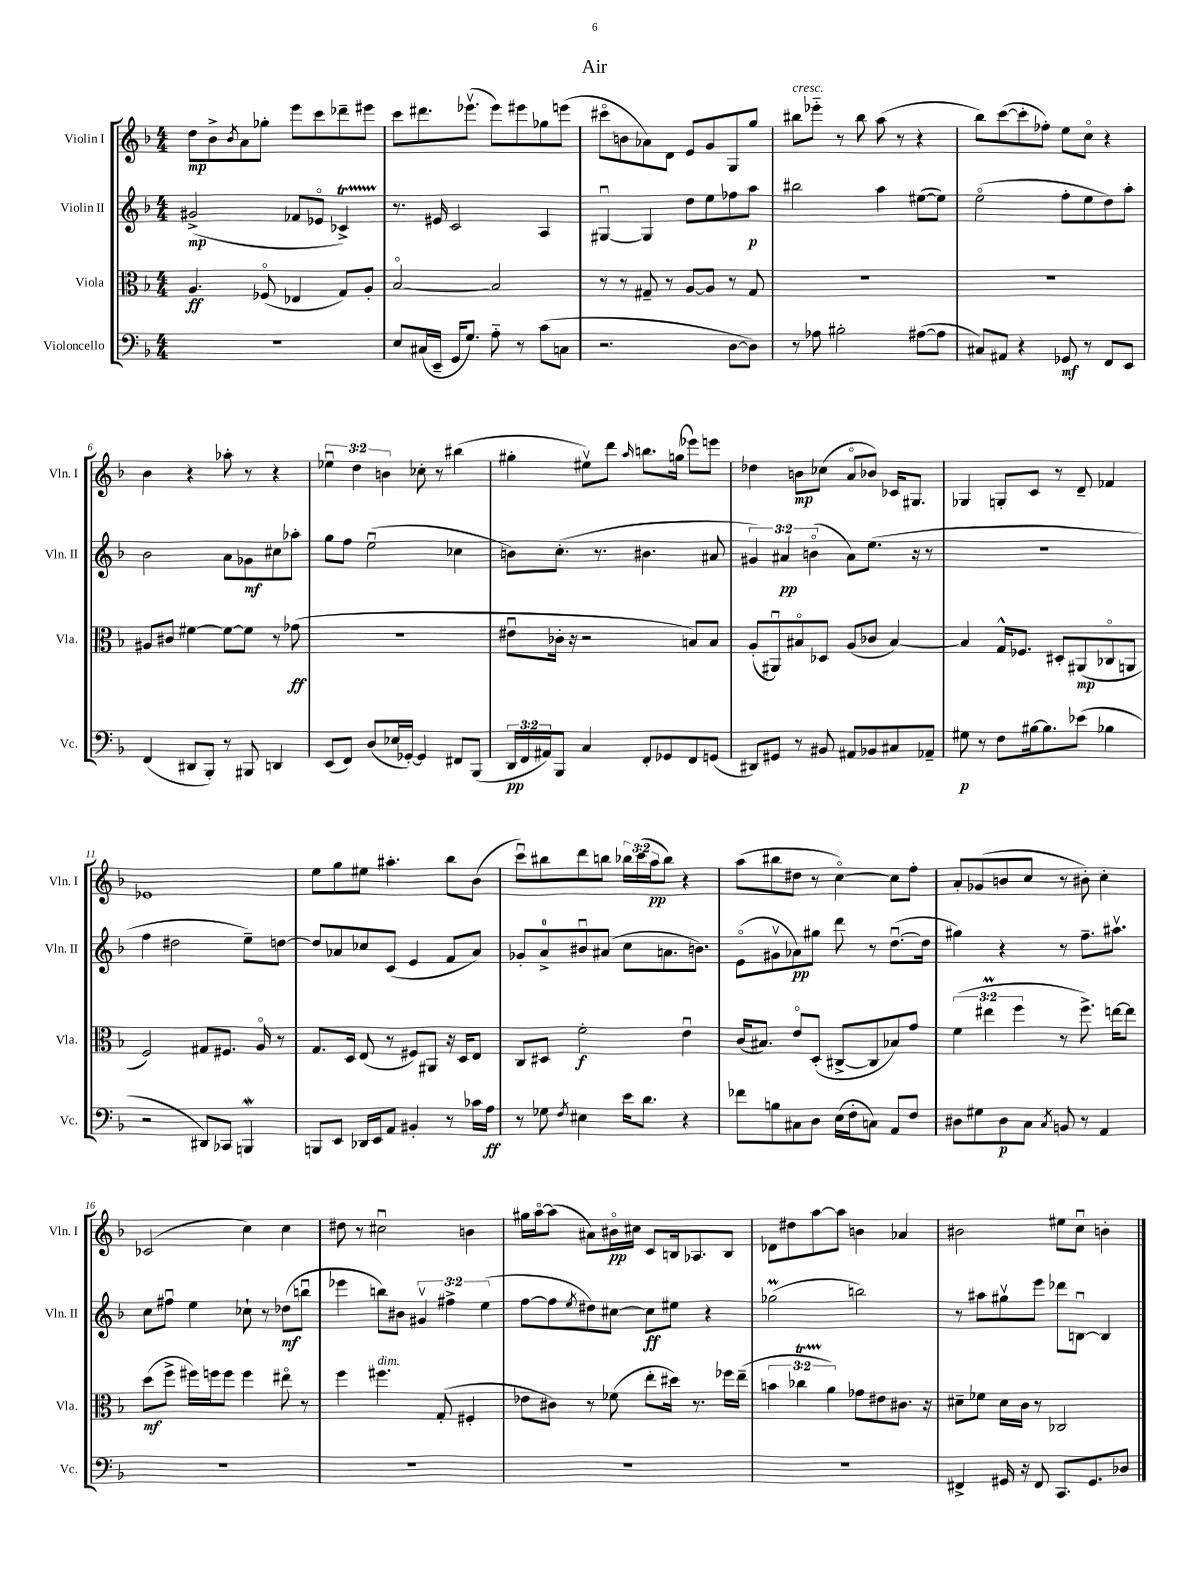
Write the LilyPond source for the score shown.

\header { title = "Air" }
<<
\new StaffGroup <<
\new Staff = "s0" \with { instrumentName = "Violin I" shortInstrumentName = "Vln. I" } {
    \clef treble \key f \major \numericTimeSignature \time 4/4 \override Staff.TupletNumber.text = #tuplet-number::calc-fraction-text
    d''8\mp bes'8-> \acciaccatura { bes'8 } a'8 ges''8-. e'''8 c'''8 des'''8-- eis'''8 |
    c'''8 dis'''8. ees'''8.\upbow( ees'''8) eis'''8 ges''8 e'''8( |
    cis'''8\flageolet b'8 aes'8) d'8 e'8 g'8 g8 g''8 |
    bis''8^\markup { \italic "cresc." } ees'''8-_ r8 bis''8 a''8( r8 r4 |
    bes''8) c'''8~( c'''8-. fes''8-.) e''8 c''8\flageolet r4 |
    bes'4 r4 aes''8-. r8 r4 |
    \tuplet 3/2 { ees''4\downbow d''4 b'4 } ces''8-. r8 bis''4( |
    gis''4-. eis''8\upbow) d'''8 \grace { a''16 } b''8. g''16( ees'''8) e'''8 |
    des''4 b'8\mp ces''8( a'8\flageolet bes'8) ces'16 gis8. |
    ges4 g8-. c'8 r8 d'8-- fes'4 |
    ees'1 |
    e''8 g''8 eis''8 ais''4.-. bes''8 bes'8( |
    c'''8\downbow) bis''8 d'''8 b''8 \tuplet 3/2 { bes''16 c'''16( a''16\pp } bes''8) r4 |
    a''8( bis''8 dis''8 r8 c''4~\flageolet) c''8 f''8-. |
    a'8-. ges'8( b'8 c''8 r8 bis'8-.) c''4-. |
    ces'2( c''4) c''4 |
    dis''8 r8 cis''2\downbow b'4 |
    gis''16 a''16~\flageolet a''8( ais'8) bis'16\flageolet\pp cis''16 c'8 b16 aes8. b8 |
    des'8 dis''8 a''8~ a''8 b'4 aes'4 |
    bis'2 eis''8 c''8\downbow b'4-. \bar "|." |
}
\new Staff = "s1" \with { instrumentName = "Violin II" shortInstrumentName = "Vln. II" } {
    \clef treble \key f \major \numericTimeSignature \time 4/4 \override Staff.TupletNumber.text = #tuplet-number::calc-fraction-text
    gis'2->\mp( fes'8 ees'8\flageolet ces'4->\startTrillSpan) |
    r8.\stopTrillSpan eis'16 c'2 a4 |
    gis4~\downbow gis4 d''8 e''8 fes''8 a''8\p |
    bis''2 a''4 eis''8~( eis''8) |
    e''2\flageolet( f''8-. e''8 d''8) a''8-. |
    bes'2 a'8 ges'8\mf cis''8 aes''8-. |
    g''8 f''8 e''2\downbow( ces''4 |
    b'8) c''8.-.( r8. bis'4. ais'8 |
    \tuplet 3/2 { gis'4) ais'4\pp b'4\flageolet( } ais'8) e''8.( r16 r8 |
    R1 |
    f''4 dis''2 e''8--) d''8~ |
    d''8 aes'8 ces''8 c'8( e'4 f'8 aes'8) |
    ges'8-. a'8-0-> bis'8\downbow ais'8( c''8 a'8. b'8.) |
    e'8\flageolet( gis'8\upbow aes'8\pp) gis''8 d'''8 r8 d''8.~\downbow( d''16 |
    gis''4) r4 r8 f''8.-- ais''8.\upbow |
    c''8 fis''8\downbow e''4 ces''8-! r8 des''8\mf( b''8\downbow |
    ees'''4 b''8) bis'8 \tuplet 3/2 { gis'4\upbow fis''4-> e''4( } |
    f''8~ f''8 \acciaccatura { e''8 } dis''8) cis''8~ cis''8\ff eis''8 r4 |
    ges''2\prall( b''2) |
    r8 ais''8 gis''8\upbow e'''8 des'''8 b8~\downbow b4 \bar "|." |
}
\new Staff = "s2" \with { instrumentName = "Viola" shortInstrumentName = "Vla." } {
    \clef alto \key f \major \numericTimeSignature \time 4/4 \override Staff.TupletNumber.text = #tuplet-number::calc-fraction-text
    a4.\ff fes8\flageolet( ees4 g8) a8-. |
    bes2~\flageolet bes2 |
    r8 r8 gis8-- r8 a8~ a8 r8 gis8 |
    R1 |
    R1 |
    ais8 cis'8 fis'4~ fis'8~ fis'8 r8 ges'8\ff( |
    R1 |
    eis'8\downbow ces'16-. r16 r2 b8) b8 |
    a8-.( ais,8\downbow) bis8\flageolet des8 a8( ces'8 bis4~) |
    bis4 g16-^ fes8. dis8-. ais,8\mp( ces8\flageolet a,8 |
    f2) gis8 fis8. a16\flageolet r8 |
    g8. d16 e8( r8 fis8) ais,8 r16 d16 e8 |
    c8 dis8 f'2-.\f e'4\downbow |
    c'16( bis8.) e'8\flageolet d8-.( cis8~-> cis8 bes8) g'8 |
    \tuplet 3/2 { f'4( eis''4\prall f''4 } r8 f''8.->) e''16~ e''8 |
    d''8\mf( f''8-> fis''16) f''16 f''8 f''4 eis''8\flageolet r8 |
    f''4 fis''4.^\markup { \italic "dim." } g8-.( fis4-. |
    ees'8 cis'8) r8 fes'8( e''8-. dis''16) r8. fes''16 e''16--( |
    \tuplet 3/2 { b'4 ces''4\startTrillSpan a'4\stopTrillSpan) } ges'8 eis'8 cis'8. r16 |
    dis'8-- fes'8 dis'16 c'16 r8 ces2 \bar "|." |
}
\new Staff = "s3" \with { instrumentName = "Violoncello" shortInstrumentName = "Vc." } {
    \clef bass \key f \major \numericTimeSignature \time 4/4 \override Staff.TupletNumber.text = #tuplet-number::calc-fraction-text
    R1 |
    e8 cis16( e,16-- g,16 g8.) a8-_ r8 c'8( c8 |
    r2. d8~ d8) |
    r8 aes8 bis2-. ais8~( ais8 |
    cis8) ais,8 r4 ges,8\mf r8 f,8 e,8 |
    f,4( dis,8 bes,,8-.) r8 bis,,8 d,4 |
    e,8( f,8) d8( ees16 ges,16~-.) ges,4 fis,8 bes,,8( |
    \tuplet 3/2 { d,16\pp f,16 ais,16) } bes,,8 c4 f,8-. ges,8 f,8 g,8( |
    dis,8) gis,8 r8 bis,8 ais,8 bes,8 cis8 aes,8-- |
    gis8\p r8 f8 bis16~ bis8. ees'8( bes4 |
    r2 dis,8) ces,8 b,,4\mordent |
    b,,8 e,8 des,16 e,16 a,8 bis,4-. r8 ces'16 a16\ff |
    r8 ges8 \acciaccatura { f8 } eis4 e'16 d'8. r4 |
    fes'8 b8 cis8 d8 e16( f16-. c8) a,8 f8 |
    dis8 gis8 dis8\p c8 \acciaccatura { c8 } b,8 r8 a,4 |
    R1 |
    R1 |
    R1 |
    R1 |
    fis,4-> gis,16 r16 fis,8 c,8. gis,8. des8 \bar "|." |
}
>>
>>
